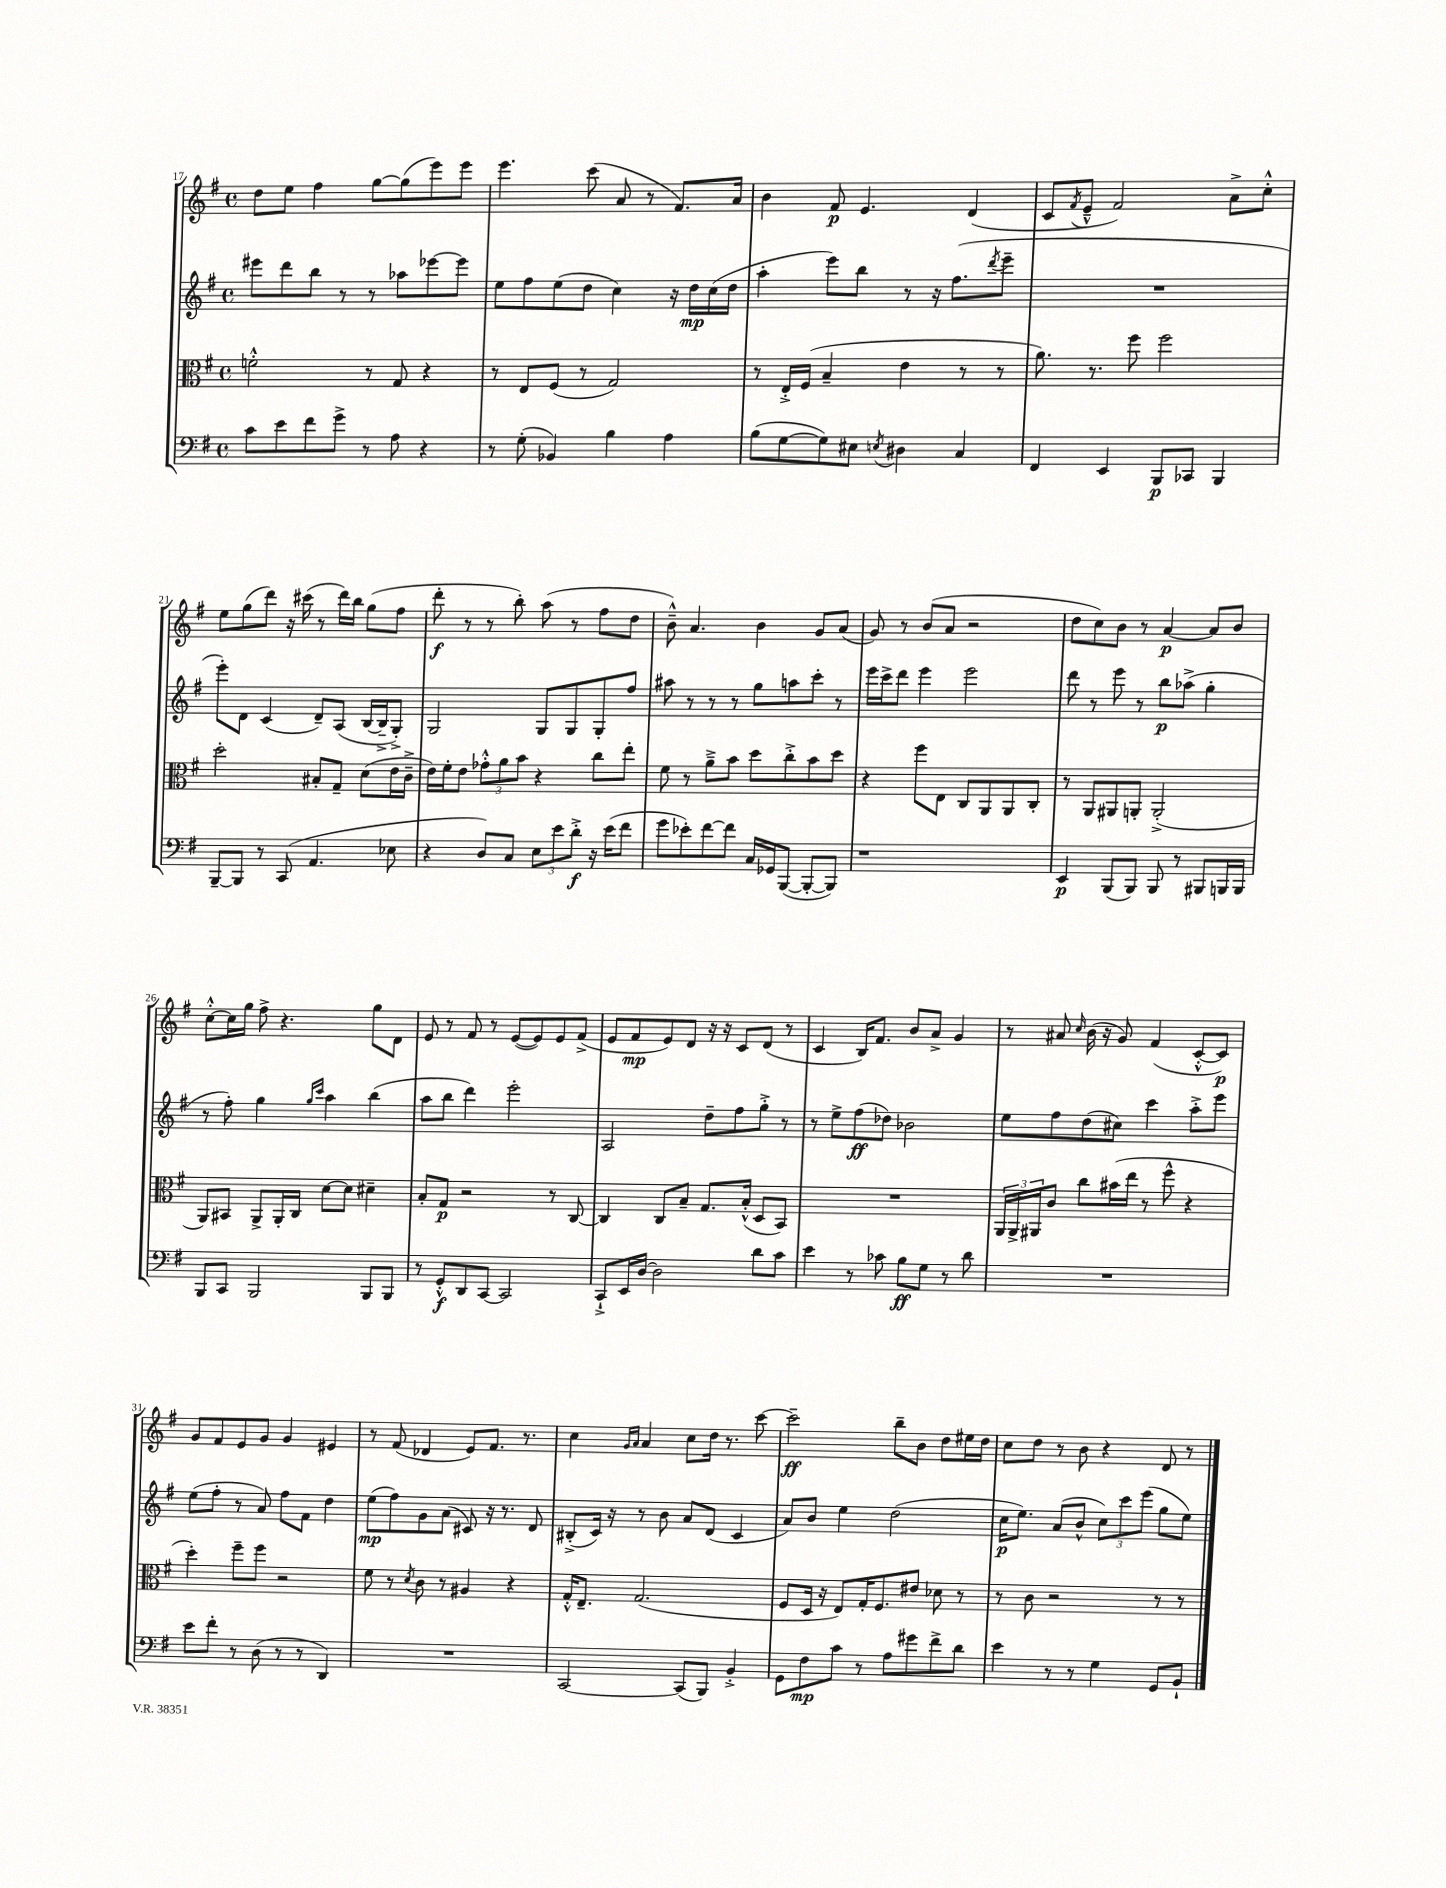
<<
\new StaffGroup <<
\new Staff = "s0" {
    \clef treble \key g \major \defaultTimeSignature \time 4/4
    d''8 e''8 fis''4 g''8~ g''8( e'''8) e'''8 |
    e'''4. c'''8( a'8 r8 fis'8.) a'16 |
    b'4 fis'8\p e'4. d'4( |
    c'8 \acciaccatura { fis'8 } e'8---^ fis'2) a'8-> c''8-.-^ |
    e''8 g''8( d'''8) r16 cis'''16( r8 d'''16) b''16 g''8( fis''8 |
    d'''8-.\f r8 r8 b''8-.) a''8( r8 fis''8 d''8 |
    b'8---^) a'4. b'4 g'8 a'8( |
    g'8) r8 b'8( a'8 r2 |
    d''8 c''8) b'8 r8 a'4~\p a'8 b'8 |
    c''8~-.-^ c''16 g''16 fis''8-> r4. g''8 d'8 |
    e'8 r8 fis'8 r8 e'8~( e'8) e'8 fis'8->( |
    e'8 fis'8\mp e'8) d'8 r16 r16 c'8 d'8( r8 |
    c'4 b16) fis'8. b'8 a'8-> g'4 |
    r8 ais'8 \grace { c''16 } b'16( r16 g'8) fis'4( c'8~-.-^ c'8\p) |
    g'8 fis'8 e'8 g'8 g'4 eis'4 |
    r8 fis'8( des'4 e'8) fis'8. r8. |
    c''4 \grace { g'16 a'16 } a'4 c''8 d''16 r8. c'''8~ |
    c'''2--\ff b''8-- b'8 d''8 eis''16 d''16 |
    c''8 d''8 r8 b'8 r4 d'8 r8 \bar "|." |
}
\new Staff = "s1" {
    \clef treble \key g \major \defaultTimeSignature \time 4/4
    eis'''8 d'''8 b''8 r8 r8 aes''8 ees'''8~ ees'''8 |
    e''8 fis''8 e''8( d''8 c''4) r16 d''16\mp c''16( d''16 |
    a''4-. e'''8) b''8 r8 r16 fis''8.( \acciaccatura { d'''8 } e'''8-- |
    R1 |
    e'''8-.) d'8 c'4( d'8--) a8( b16~ b16---> g8-.->) |
    g2 g8 g8 g8-. fis''8 |
    ais''8 r8 r8 r8 g''8 a''8 c'''8-. r8 |
    e'''16 c'''16-> d'''8 e'''4 e'''2 |
    d'''8 r8 e'''8 r8 b''8\p aes''8->( g''4-. |
    r8 fis''8-.) g''4 \grace { g''16 c'''16 } a''4 b''4( |
    a''8 b''8 d'''4) e'''2-. |
    a2 d''8-- fis''8 g''8-.-> r8 |
    r8 e''8-> fis''8\ff( des''8) bes'2 |
    e''8 fis''8 d''8( cis''8) c'''4 a''8-.-> e'''8 |
    e''8( fis''8-. r8 a'8) fis''8 fis'8 d''4 |
    e''8\mp( fis''8) g'8 a'8( cis'8) r16 r8. d'8 |
    bis8-.->( c'16) r16 r8 b'8 a'8 d'8( c'4 |
    a'8) b'8 e''4 d''2( |
    c''16\p e''8.) a'8( b'8-^ \tuplet 3/2 { c''8) c'''8 e'''8( } g''8 e''8) \bar "|." |
}
\new Staff = "s2" {
    \clef alto \key g \major \defaultTimeSignature \time 4/4
    f'2-.-^ r8 g8 r4 |
    r8 e8 fis8( r8 g2) |
    r8 e16-.-> fis16( b4-- e'4 r8 r8 |
    a'8.) r8. fis''8 fis''2 |
    d''2-. bis8-. g8-- d'8( e'16 c'16---> |
    e'16) fis'16-. e'8 \tuplet 3/2 { ges'8-.-^ a'8 b'8 } r4 c''8 e''8-. |
    fis'8 r8 a'8---> b'8 d''8 c''8-.-> b'8 d''8 |
    r4 fis''8 e8 c8 a,8 a,8 c8-. |
    r8 a,8 ais,8 a,8-. a,2-.->( |
    a,8) bis,8 a,8-> a,16-. c16 d'8~ d'8 dis'4-- |
    b8-. g8\p r2 r8 c8~ |
    c4 c8 b8-- g8. b16-.-^( d8 b,8) |
    R1 |
    \tuplet 3/2 { a,16 a,16-> ais,16 } c'8 c''8 bis'16( e''16 r8 fis''8-^ r4 |
    d''4-.) fis''8-- fis''8 r2 |
    fis'8 r8 \acciaccatura { d'8 } c'8 r8 ais4 r4 |
    g16-.-^ e8.-- g2.( |
    fis8 d16 r16 e8) g16-. fis8. eis'8 des'8 r8 |
    r8 c'8 r2 r8 r8 \bar "|." |
}
\new Staff = "s3" {
    \clef bass \key g \major \defaultTimeSignature \time 4/4
    c'8 e'8 fis'8 g'8-> r8 a8 r4 |
    r8 g8-.( bes,4) b4 a4 |
    b8( g8~ g8) eis8 \acciaccatura { e8 } dis4 c4 |
    fis,4 e,4 b,,8\p ces,8 b,,4 |
    b,,8~-- b,,8 r8 c,8( a,4. ees8 |
    r4 d8) c8 \tuplet 3/2 { e8 e'8 d'8-.->\f } r16 e'16( fis'8 |
    g'8 ees'8-.) fis'8~ fis'8 c16 ges,16 b,,8~( b,,8~-. b,,8) |
    r1 |
    e,4\p b,,8( b,,8) b,,8 r8 bis,,8 b,,16 b,,16 |
    b,,8 c,8 b,,2 b,,8 b,,8 |
    r8 g,8-.-^\f d,8 c,8~ c,2 |
    c,8-!-> e,16 d16~ d2 d'8 c'8 |
    e'4 r8 ces'8 b8\ff g8 r8 d'8 |
    R1 |
    e'8 fis'8-. r8 d8( r8 r8 d,4) |
    R1 |
    c,2~ c,8( b,,8) b,4-.-> |
    g,8 fis8\mp c'8 r8 a8 gis'8 fis'8-> d'8 |
    e'4 r8 r8 g4 g,8 b,8-! \bar "|." |
}
>>
>>
\layout { \context { \Score currentBarNumber = #17 } }
